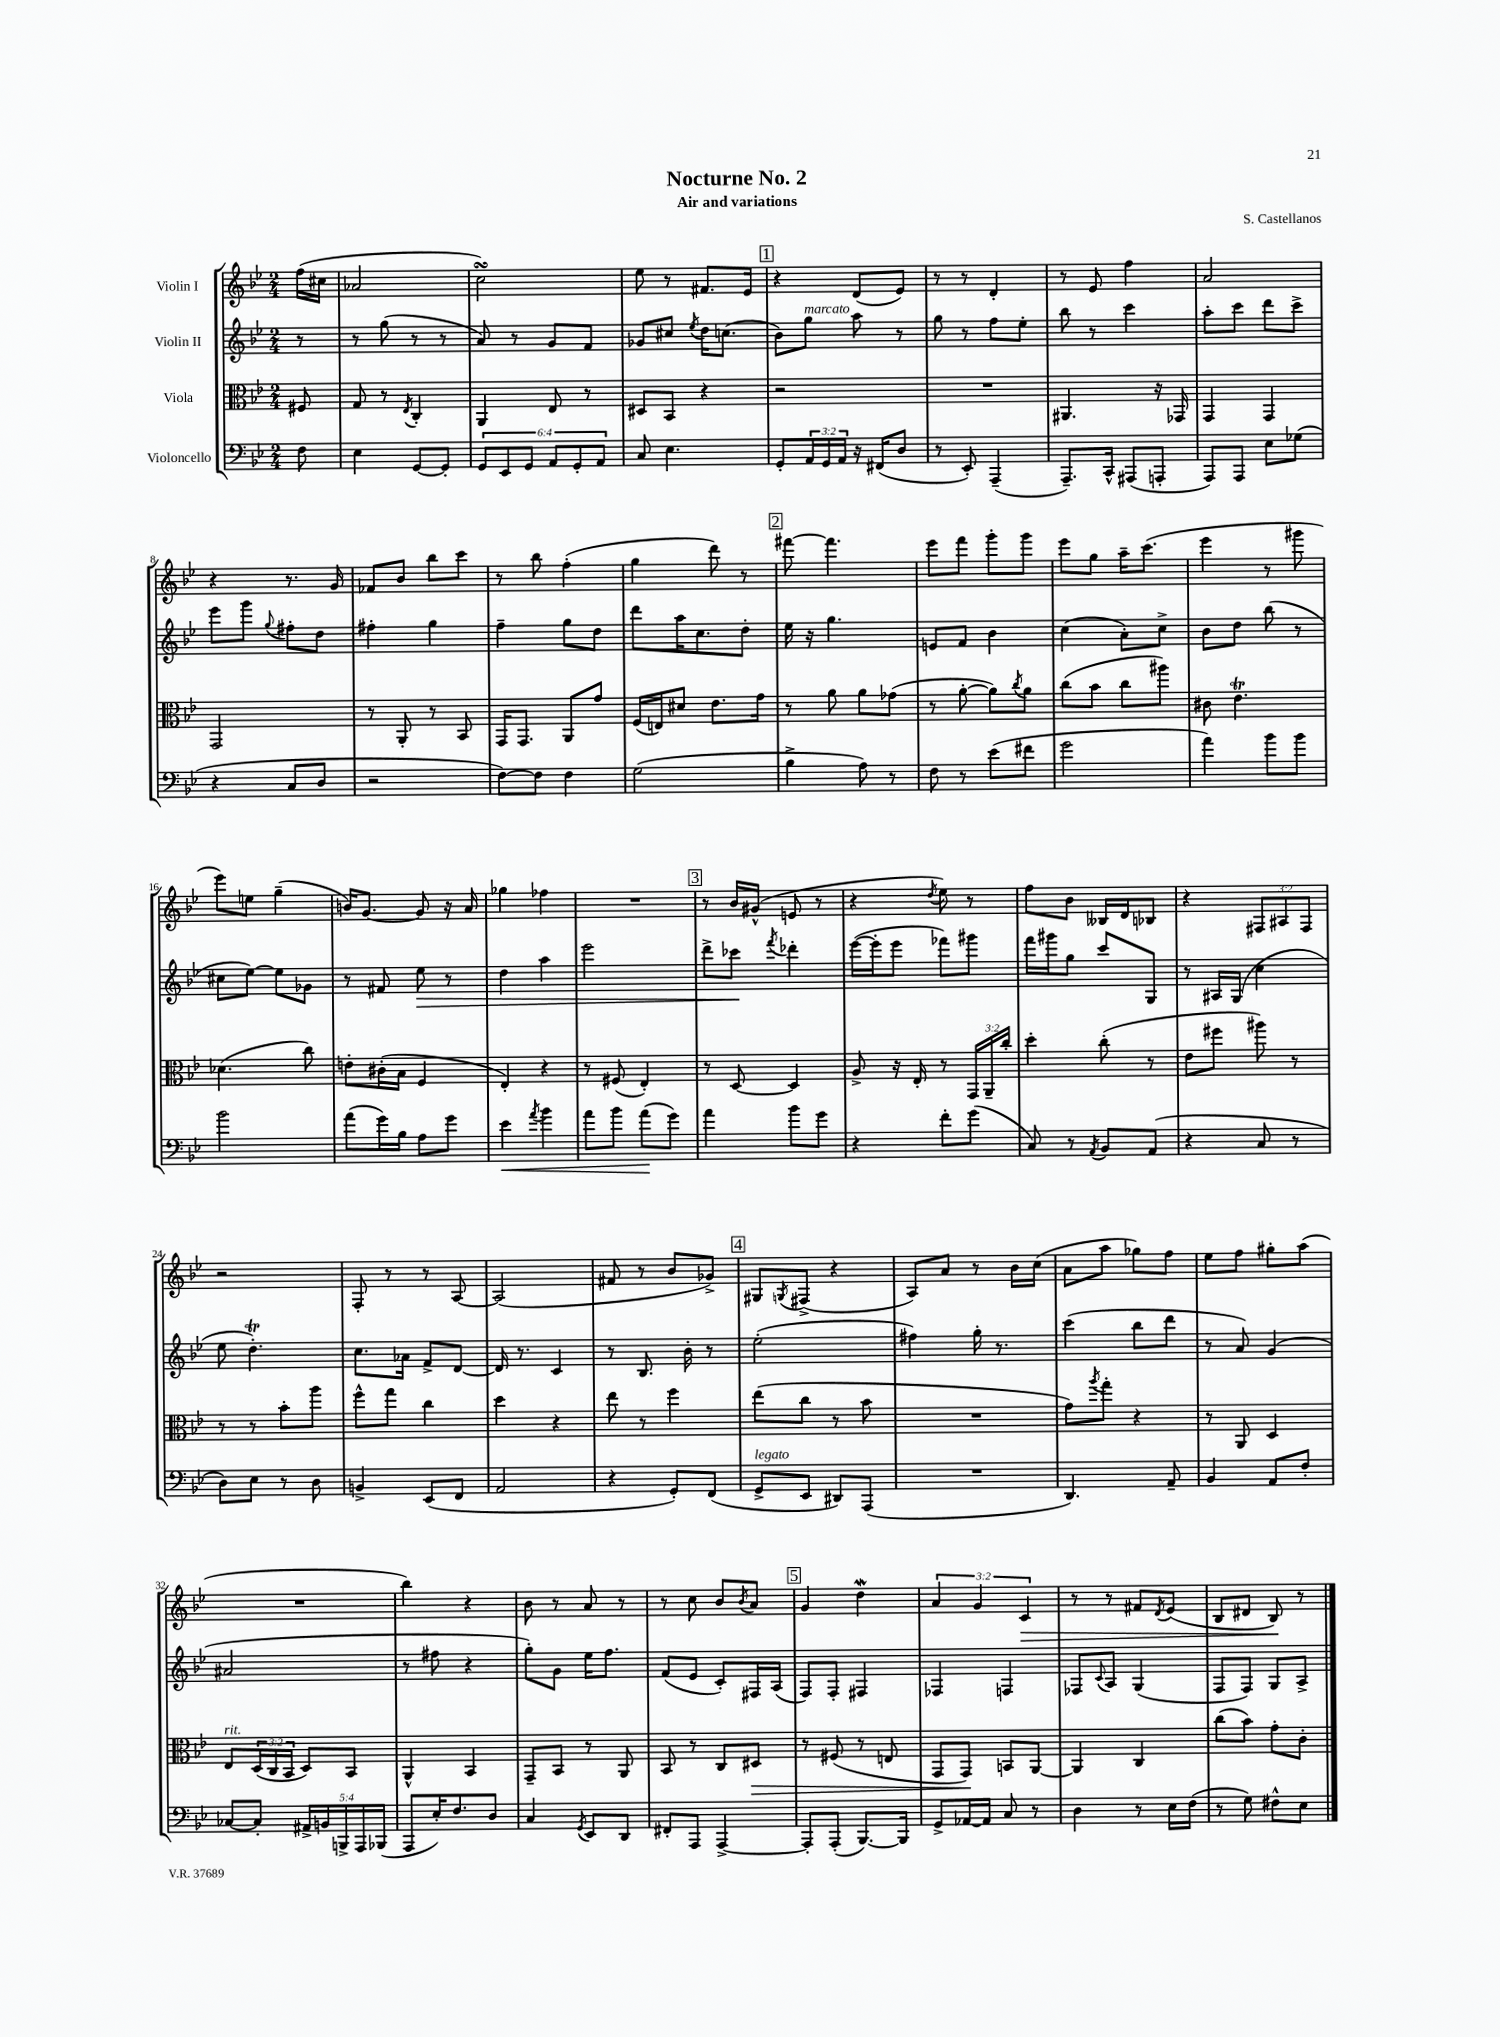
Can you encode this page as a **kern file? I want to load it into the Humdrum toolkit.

**kern	**dynam	**kern	**dynam	**kern	**dynam	**kern	**dynam
*part4	*part4	*part3	*part3	*part2	*part2	*part1	*part1
*staff4	*staff4	*staff3	*staff3	*staff2	*staff2	*staff1	*staff1
*I"Violoncello	*	*I"Viola	*	*I"Violin II	*	*I"Violin I	*
*clefF4	*	*clefC3	*	*clefG2	*	*clefG2	*
*k[b-e-]	*	*k[b-e-]	*	*k[b-e-]	*	*k[b-e-]	*
*M2/4	*	*M2/4	*	*M2/4	*	*M2/4	*
=	=	=	=	=	=	=	=
8F\	.	8F#X/	.	8r	.	(16ff\LL	.
.	.	.	.	.	.	16cc#X\JJ	.
=1	=1	=1	=1	=1	=1	=1	=1
4E-\	.	8G/	.	8r	.	2a-X/	.
.	.	8r	.	(8gg\	.	.	.
.	.	8qE-/	.	.	.	.	.
[8GG/L	.	4C'/	.	8r	.	.	.
8GG'/J]	.	.	.	8r	.	.	.
=2	=2	=2	=2	=2	=2	=2	=2
12GG/L	.	4AA/	.	8a/)	.	2ccsSSS\)	.
12EE-/	.	.	.	.	.	.	.
.	.	.	.	8r	.	.	.
12GG/J	.	.	.	.	.	.	.
12AA/L	.	8E-/	.	8g/L	.	.	.
12GG'/	.	.	.	.	.	.	.
.	.	8r	.	8f/J	.	.	.
12AA/J	.	.	.	.	.	.	.
=3	=3	=3	=3	=3	=3	=3	=3
8C/	.	8D#X/L	.	8g-X/L	.	8ee-\	.
4.E-\	.	8BB-/J	.	8cc#X/J	.	8r	.
.	.	.	.	8qee-/	.	.	.
.	.	4r	.	16dd\KL	.	8.f#X/L	.
.	.	.	.	(8.ccn\J	.	.	.
.	.	.	.	.	.	16e-/Jk	.
!!LO:REH:place=s1:t=1
=4	=4	=4	=4	=4	=4	=4	=4
8GG'/L	.	2r	.	8b-\L)	.	4r	.
!	!	!	!	!LO:TX:a:i:t=marcato	!	!	!
24AA/L	.	.	.	8gg\J	.	.	.
24GG/	.	.	.	.	.	.	.
24AA/JJ	.	.	.	.	.	.	.
16r	.	.	.	8aa\	.	(8d/L	.
(16FF#X/KL	.	.	.	.	.	.	.
8D/J	.	.	.	8r	.	8e-/J)	.
=5	=5	=5	=5	=5	=5	=5	=5
8r	.	2r	.	8gg\	.	8r	.
8EE-'/)	.	.	.	8r	.	8r	.
(4AAA~/	.	.	.	8ff\L	.	4d'/	.
.	.	.	.	8ee-'\J	.	.	.
=6	=6	=6	=6	=6	=6	=6	=6
8.AAA~/L)	.	4.AA#X/	.	8bb-\	.	8r	.
.	.	.	.	8r	.	8e-/	.
16CC^^/Jk	.	.	.	.	.	.	.
(8AAA#X/L	.	.	.	4ccc\	.	4ff\	.
8AAAn'/J	.	16r	.	.	.	.	.
.	.	16GG-X/	.	.	.	.	.
=7	=7	=7	=7	=7	=7	=7	=7
8AAA/L)	.	4GG/	.	8aa'\L	.	2a/	.
8AAA/J	.	.	.	8ccc\J	.	.	.
8E-\L	.	4GG/	.	8ddd\L	.	.	.
(8G-X\J	.	.	.	8ccc^\J	.	.	.
!!LO:LB:g=z
=8	=8	=8	=8	=8	=8	=8	=8
4r	.	2GG/	.	8eee-\L	.	4r	.
.	.	.	.	8ggg\J	.	.	.
.	.	.	.	8qqgg/	.	.	.
8C/L	.	.	.	8ff#X'\L	.	8.r	.
8D/J	.	.	.	8dd\J	.	.	.
.	.	.	.	.	.	16g/	.
=9	=9	=9	=9	=9	=9	=9	=9
2r	.	8r	.	4ff#X'\	.	8f-X/L	.
.	.	8AA'/	.	.	.	8b-/J	.
.	.	8r	.	4gg\	.	8bb-\L	.
.	.	8BB-/	.	.	.	8ccc\J	.
=10	=10	=10	=10	=10	=10	=10	=10
[8F\L)	.	16GG/KL	.	4ff~\	.	8r	.
.	.	8.GG/J	.	.	.	.	.
8F\J]	.	.	.	.	.	8bb-\	.
4F\	.	8AA/L	.	8gg\L	.	(4ff'\	.
.	.	8g/J	.	8dd\J	.	.	.
=11	=11	=11	=11	=11	=11	=11	=11
(2G\	.	(16F/LL	.	8ddd\L	.	4gg\	.
.	.	16En/J)	.	.	.	.	.
.	.	8d#X/J	.	16aa\K	.	.	.
.	.	.	.	8.cc\	.	.	.
.	.	8.e-\L	.	.	.	8ddd\)	.
.	.	.	.	8dd'\J	.	8r	.
.	.	16g\Jk	.	.	.	.	.
!!LO:REH:place=s1:t=2
=12	=12	=12	=12	=12	=12	=12	=12
4B-^\	.	8r	.	16ee-\	.	[8fff#X\	.
.	.	.	.	16r	.	.	.
.	.	8a\	.	4.gg\	.	4.fff#\]	.
8A\)	.	8a\L	.	.	.	.	.
8r	.	(8g-X\J	.	.	.	.	.
=13	=13	=13	=13	=13	=13	=13	=13
8F\	.	8r	.	8en/L	.	8eee-\L	.
8r	.	[8a'\	.	8f/J	.	8fff\J	.
(8e-\L	.	8a\L])	.	4b-\	.	8ggg'\L	.
.	.	8qcc/	.	.	.	.	.
8f#X\J	.	8a\J	.	.	.	8ggg\J	.
=14	=14	=14	=14	=14	=14	=14	=14
2g\	.	(8cc\L	.	(4cc\	.	8eee-\L	.
.	.	8b-\J	.	.	.	8gg\J	.
.	.	8cc\L	.	8a'\L)	.	16aa~\KL	.
.	.	.	.	.	.	(8.ccc\J	.
.	.	8aa#X\J)	.	8cc^\J	.	.	.
=15	=15	=15	=15	=15	=15	=15	=15
4a\)	.	8c#X\	.	8b-\L	.	4eee-\	.
.	.	4.e-T\	.	8dd\J	.	.	.
8b-\L	.	.	.	(8bb-\	.	8r	.
8b-\J	.	.	.	8r	.	8ggg#X\	.
!!LO:LB:g=z
=16	=16	=16	=16	=16	=16	=16	=16
2b-\	.	(4.d-X\	.	8cc#X\L	.	8eee-\L)	.
.	.	.	.	[8ee-\J)	.	8een\J	.
.	.	.	.	8ee-\L]	.	(4gg~\	.
.	.	8cc\)	.	8g-X\J	.	.	.
=17	=17	=17	=17	=17	=17	=17	=17
(8a\L	.	8en'\L	.	8r	.	16bn/KL)	.
.	.	.	.	.	.	[8.g/J	.
16g\L)	.	(16c#X'\L	.	8f#X/	.	.	.
16B-\JJ	.	16B-\JJ	.	.	.	.	.
!	!	!	!	!	!LO:HP:b	!	!
8A\L	.	4F/	.	8ee-\	>	8g/]	.
8g\J	.	.	.	8r	.	16r	.
.	.	.	.	.	.	16a/	.
=18	=18	=18	=18	=18	=18	=18	=18
!	!LO:HP:b	!	!	!	!	!	!
4e-\	<	4E-'/)	.	4dd\	.	4gg-X\	.
8qa/	.	.	.	.	.	.	.
4b-\	.	4r	.	4aa\	.	4ff-X\	.
=19	=19	=19	=19	=19	=19	=19	=19
8a\L	.	8r	.	2eee-\	.	2r	.
8b-\J	.	(8F#X/	.	.	.	.	.
(8a\L	.	4E-'/)	.	.	.	.	.
8g\J)	[	.	.	.	.	.	.
!!LO:REH:place=s1:t=3
=20	=20	=20	=20	=20	=20	=20	=20
4a\	.	8r	.	8ddd^\L	.	8r	.
.	.	[8D/	.	8ccc-X\J	.	16b-/LL	.
.	.	.	.	.	.	(16g#X^^/JJ	.
.	.	.	.	8qfff/	.	.	.
8b-\L	.	4D/]	.	4ddd-X'\	]	8en/	.
8g\J	.	.	.	.	.	8r	.
=21	=21	=21	=21	=21	=21	=21	=21
4r	.	8A^/	.	([16eee-\LL	.	4r	.
.	.	.	.	16eee-'\J]	.	.	.
.	.	16r	.	8eee-\J	.	.	.
.	.	16E-'/	.	.	.	.	.
.	.	.	.	.	.	8qdd/	.
8f'\L	.	8r	.	8fff-X\L)	.	8ee-\)	.
(8g\J	.	24GG/LL	.	8ggg#X\J	.	8r	.
.	.	24AA~/	.	.	.	.	.
.	.	24cc'/JJ	.	.	.	.	.
=22	=22	=22	=22	=22	=22	=22	=22
8C/)	.	4dd'\	.	16fff\LL	.	8ff\L	.
.	.	.	.	16ggg#X\J	.	.	.
8r	.	.	.	8gg\J	.	8b-\J	.
8qAA/	.	.	.	.	.	.	.
8BB-/L	.	(8cc'\	.	8ccc/L	.	16B--X/LL	.
.	.	.	.	.	.	16d/J	.
(8AA/J	.	8r	.	8G/J	.	8B-X/J	.
=23	=23	=23	=23	=23	=23	=23	=23
4r	.	8e-\L	.	8r	.	4r	.
.	.	8ff#X\J	.	16A#X/LL	.	.	.
.	.	.	.	(16G/JJ	.	.	.
8C/	.	8aa#X\)	.	4cc\	.	12F#X/L	.
.	.	.	.	.	.	12A#X/	.
8r	.	8r	.	.	.	.	.
.	.	.	.	.	.	12F#/J	.
!!LO:LB:g=z
=24	=24	=24	=24	=24	=24	=24	=24
8D\L)	.	8r	.	8ee-\	.	2r	.
8E-\J	.	8r	.	4.ddt'\)	.	.	.
8r	.	8b-'\L	.	.	.	.	.
8D\	.	8aa\J	.	.	.	.	.
=25	=25	=25	=25	=25	=25	=25	=25
4BBn^/	.	8ff^^\L	.	8.cc\L	.	8F'/	.
.	.	8gg\J	.	.	.	8r	.
.	.	.	.	16a-X\Jk	.	.	.
(8EE-/L	.	4cc\	.	8f^/L	.	8r	.
8FF/J	.	.	.	[8d/J	.	[8A/	.
=26	=26	=26	=26	=26	=26	=26	=26
2AA/	.	4dd\	.	16d/]	.	(2A/]	.
.	.	.	.	8.r	.	.	.
.	.	4r	.	4c/	.	.	.
=27	=27	=27	=27	=27	=27	=27	=27
4r	.	8ee-\	.	8r	.	8f#X/	.
.	.	8r	.	8.B-/	.	8r	.
8GG'/L)	.	4ff\	.	.	.	8b-/L	.
.	.	.	.	16b-'\	.	.	.
(8FF/J	.	.	.	8r	.	8g-X^/J)	.
!!LO:REH:place=s1:t=4
=28	=28	=28	=28	=28	=28	=28	=28
!LO:TX:a:i:t=legato	!	!	!	!	!	!	!
8GG^/L	.	(8ee-\L	.	(2ee-'\	.	8G#X/L	.
.	.	.	.	.	.	8qGn/	.
8EE-/J	.	8cc\J	.	.	.	(8F#X^/J	.
8DD#X/L)	.	8r	.	.	.	4r	.
(8AAA/J	.	8b-\	.	.	.	.	.
=29	=29	=29	=29	=29	=29	=29	=29
2r	.	2r	.	4ff#X\)	.	8A/L)	.
.	.	.	.	.	.	8a/J	.
.	.	.	.	16gg'\	.	8r	.
.	.	.	.	8.r	.	.	.
.	.	.	.	.	.	16b-\LL	.
.	.	.	.	.	.	(16cc\JJ	.
=30	=30	=30	=30	=30	=30	=30	=30
4.DD/)	.	8g\L)	.	(4ccc\	.	8a\L	.
.	.	8qaa/	.	.	.	.	.
.	.	8gg'\J	.	.	.	8aa\J	.
.	.	4r	.	8bb-\L	.	8gg-X\L)	.
8AA~/	.	.	.	8ddd\J	.	8ff\J	.
=31	=31	=31	=31	=31	=31	=31	=31
4BB-/	.	8r	.	8r	.	8ee-\L	.
.	.	8AA/	.	8a/)	.	8ff\J	.
8AA/L	.	4D/	.	(4g/	.	8gg#X'\L	.
8F'/J	.	.	.	.	.	(8aa\J	.
!!LO:LB:g=z
=32	=32	=32	=32	=32	=32	=32	=32
!	!	!LO:TX:a:i:t=rit.	!	!	!	!	!
[8C-X/L	.	8E-/L	.	2a#X/	.	2r	.
8C-'/J]	.	(24D/L	.	.	.	.	.
.	.	24C/	.	.	.	.	.
.	.	24BB-/JJ	.	.	.	.	.
20AA#X^/LL	.	8D/L)	.	.	.	.	.
20BBn/	.	.	.	.	.	.	.
20BBBn^/	.	.	.	.	.	.	.
.	.	8BB-/J	.	.	.	.	.
20AAA/	.	.	.	.	.	.	.
(20BBB-X/JJ	.	.	.	.	.	.	.
=33	=33	=33	=33	=33	=33	=33	=33
8AAA/L	.	4AA^^/	.	8r	.	4bb-\)	.
16E-'/K)	.	.	.	8ff#X\	.	.	.
8.F/	.	.	.	.	.	.	.
.	.	4BB-/	.	4r	.	4r	.
8D/J	.	.	.	.	.	.	.
=34	=34	=34	=34	=34	=34	=34	=34
4C/	.	8GG~/L	.	8gg'\L)	.	8b-\	.
.	.	8BB-/J	.	8g\J	.	8r	.
8qGG/	.	.	.	.	.	.	.
8EE-/L	.	8r	.	16ee-\KL	.	8a/	.
.	.	.	.	8.ff\J	.	.	.
8DD/J	.	8AA/	.	.	.	8r	.
=35	=35	=35	=35	=35	=35	=35	=35
8FF#X'/L	.	8BB-/	.	(8f/L	.	8r	.
8AAA/J	.	8r	.	8e-/J	.	8cc\	.
[4AAA^/	.	8C/L	.	8c'/L)	.	8b-/L	.
.	.	.	.	.	.	8qb-/	.
!	!	!	!LO:HP:b	!	!	!	!
.	.	8D#X/J	>	16F#X/L	.	8a/J	.
.	.	.	.	(16A/JJ	.	.	.
!!LO:REH:place=s1:t=5
=36	=36	=36	=36	=36	=36	=36	=36
8AAA'/L]	.	8r	.	8F/L)	.	4g/	.
(8AAA'/J	.	(8F#X/	.	8F'/J	.	.	.
[8.BBB-/L)	.	8r	.	4F#X/	.	4ddW\	.
.	.	8En/	.	.	.	.	.
16BBB-/Jk]	.	.	.	.	.	.	.
=37	=37	=37	=37	=37	=37	=37	=37
8GG^/L	.	8GG/L	.	4F-X/	.	6a/	.
[16AA-X/L	.	8GG/J)	.	.	.	.	.
.	.	.	.	.	.	6g/	.
16AA-/JJ]	.	.	.	.	.	.	.
8C/	.	8BBn/L	]	4Fn/	.	.	.
!	!	!	!	!	!	!	!LO:HP:b
.	.	.	.	.	.	6c/	>
8r	.	[8AA/J	.	.	.	.	.
=38	=38	=38	=38	=38	=38	=38	=38
4D\	.	4AA/]	.	8F-X/L	.	8r	.
.	.	.	.	8qqc/	.	.	.
.	.	.	.	8A/J	.	8r	.
8r	.	4C/	.	(4G/	.	8f#X/L	.
.	.	.	.	.	.	8qd/	.
16E-\LL	.	.	.	.	.	(8e-/J	.
(16F\JJ	.	.	.	.	.	.	.
=39	=39	=39	=39	=39	=39	=39	=39
8r	.	(8cc\L	.	8F/L	.	8B-/L	.
8G\)	.	8b-\J)	.	8F/J)	.	8d#X/J	.
8F#X^^\L	.	8g'\L	.	8G/L	.	8B-/)	.
8E-\J	.	8c'\J	.	8A^/J	.	8r	]
==	==	==	==	==	==	==	==
*-	*-	*-	*-	*-	*-	*-	*-
